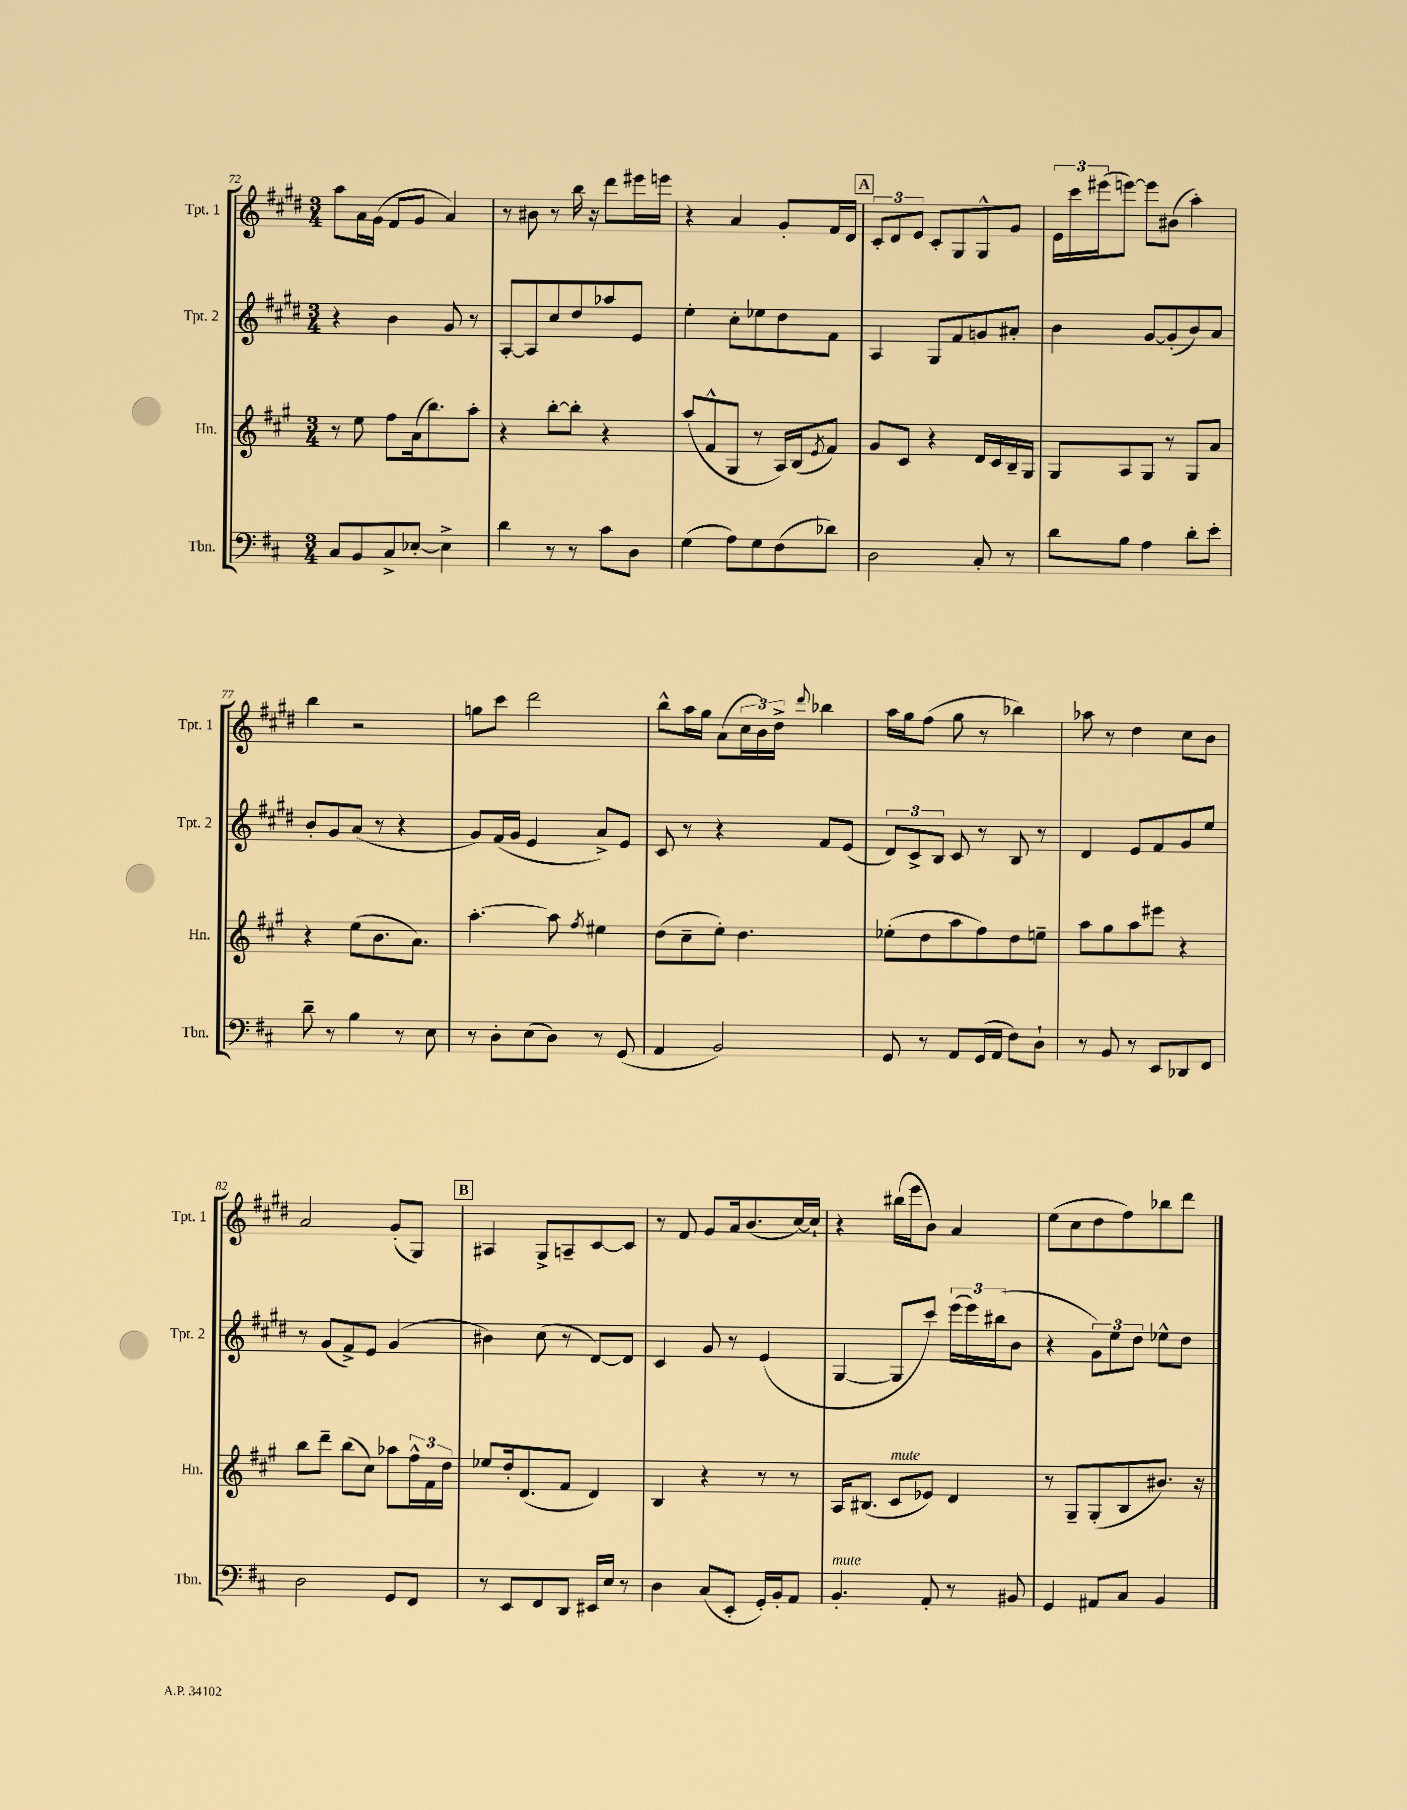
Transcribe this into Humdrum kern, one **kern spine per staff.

**kern	**kern	**kern	**kern
*staff4	*staff3	*staff2	*staff1
*clefF4	*clefG2	*clefG2	*clefG2
*k[f#c#]	*k[f#c#g#]	*k[f#c#g#d#]	*k[f#c#g#d#]
*M3/4	*M3/4	*M3/4	*M3/4
8C#/L	8r	4r	8aa\L
8BB/	8ee\	.	16a\L
.	.	.	(16g#\JJ
8C#^/	8ff#\L	4b\	8f#/L
[8E-'/J	(16a\k	.	8g#/J
.	8.bb\)	.	.
4E-^\]	.	8g#/	4a/)
.	8aa'\J	8r	.
=	=	=	=
4d\	4r	[8A'/L	8r
.	.	8A/]	8b#\
8r	[8bb'\L	8cc#/	8r
8r	8bb'\]J	8dd#/	16bb\
.	.	.	16r
8c#\L	4r	8aa-/	8ddd#\L
8D\J	.	8e/J	16eee#\L
.	.	.	16eee\JJ
=	=	=	=
(4G\	(8aa/L	4ee'\	4r
.	8f#^^/	.	.
8A\L)	8G#/J	8cc#'\L	4a/
8G\	8r	8ee-\	.
(8F#\	16A/LL)	8dd#\	8g#'/L
.	(16B/J	.	.
.	8qe/	.	.
8d-\J)	8f#/J)	8f#\J	16f#/L
.	.	.	16d#/JJ
=	=	=	=
2D\	8g#/L	4A/	12c#'/L
.	.	.	12d#/
.	8c#/J	.	.
.	.	.	12e/J
.	4r	8G#/L	8c#'/L
.	.	8f#/	8G#/
8C#'/	16d/LL	8g/	8G#^^/
.	16c#/	.	.
8r	16B~/	8a#'/J	8g#/J
.	16G#/JJ	.	.
=	=	=	=
8d\L	8G#/L	4b\	24e\LL
.	.	.	24ccc#\
.	.	.	(24eee#\J
8B\J	8A/	.	[8eee\J)
4A\	8G#/J	[8g#/L	8eee\]L
.	8r	(8g#'/]	(8b#\J
8d'\L	8G#/L	8b/)	4aa'\)
8e'\J	8a/J	8a/J	.
=	=	=	=
8d~\	4r	8b'/L	4bb\
8r	.	8g#/	.
4B\	(8ee\L	(8a/J	2r
.	8.b\	8r	.
8r	.	4r	.
.	8.a\J)	.	.
8E\	.	.	.
=	=	=	=
8r	[4.aa'\	8g#/L)	8gg\L
8D'\L	.	(16f#/L	8ccc#\J
.	.	16g#/JJ	.
(8E\	.	4e/	2ddd#\
8D\J)	8aa\]	.	.
.	8qff#/	.	.
8r	4ee#\	8a^/L)	.
(8GG/	.	8e/J	.
=	=	=	=
4AA/	(8dd\L	8c#/	8bb^^\L
.	8cc#~\	8r	16aa\L
.	.	.	16gg#\JJ
2BB/)	8ee'\J)	4r	(8a\L
.	4.dd\	.	24cc#\L
.	.	.	24b\)
.	.	.	24dd#^\JJ
.	.	.	8qqddd#/
.	.	8f#/L	4bb-\
.	.	(8e/J	.
=	=	=	=
8GG/	(8ee-'\L	12d#/L)	16aa\LL
.	.	.	16gg#\J
.	.	12c#^/	.
8r	8dd\	.	(8ff#\J
.	.	12B/J	.
8AA/L	8aa\	8c#/	8gg#\
(16GG/L	8ff#\)	8r	8r
16AA/JJ	.	.	.
8F#\L)	8dd\	8B/	4bb-\)
8D`\J	8ee~\J	8r	.
=	=	=	=
8r	8aa\L	4d#/	8aa-\
8BB/	8gg#\	.	8r
8r	8aa\	8e/L	4dd#\
8EE/L	8eee#\J	8f#/	.
8DD-/	4r	8g#/	8cc#\L
8FF#/J	.	8ee/J	8b\J
=	=	=	=
2D\	8bb\L	8r	2a/
.	8ddd~\J	(8g#/L	.
.	(8bb\L	8f#^/)	.
.	8cc#\J)	8e/J	.
8GG/L	8aa-\L	(4g#/	(8g#'/L
8FF#/J	24ff#^^\L	.	8G#/J)
.	24f#\	.	.
.	24dd\JJ	.	.
=	=	=	=
8r	8ee-/L	4b#\)	4A#/
8EE/L	16dd'/k	.	.
.	(8.d/	.	.
8FF#/	.	(8cc#\	8G#^/L
8DD/J	8f#/J	8r	8A~/
16EE#/LL	4d/)	[8d#/L)	[8c#/
16E/JJ	.	.	.
8r	.	8d#/]J	8c#/]J
=	=	=	=
4D\	4B/	4c#/	8r
.	.	.	8f#/
(8C#/L	4r	8g#/	8g#/L
8EE'/J	.	8r	16a/k
.	.	.	(8.b/
16GG'/LL)	8r	(4e/	.
16BB'/J	.	.	.
8AA/J	8r	.	[16cc#/L)
.	.	.	16cc#`/]JJ
=	=	=	=
4.BB'/	16A/LK	[4G#/	4r
.	(8.B#/J	.	.
.	8c#/L	8G#/]L	(16bb#\LL
.	.	.	16eee\J
8AA'/	8e-/J)	8ccc#/J)	8b\J)
8r	4d/	(24eee\LL	4a/
.	.	24eee\)	.
.	.	(24bb#\J	.
8BB#/	.	8b\J	.
=	=	=	=
4GG/	8r	4r	(8ee\L
.	8G#~/L	.	8cc#\
8AA#/L	(8G#'/	12g#\L)	8dd#\
.	.	12ee\	.
8C#/J	8B/	.	8ff#\)
.	.	12dd#\J	.
4BB/	8.b#/J)	8ee-^^\L	8bb-\
.	.	8dd#\J	8ddd#\J
.	16r	.	.
==	==	==	==
*-	*-	*-	*-
